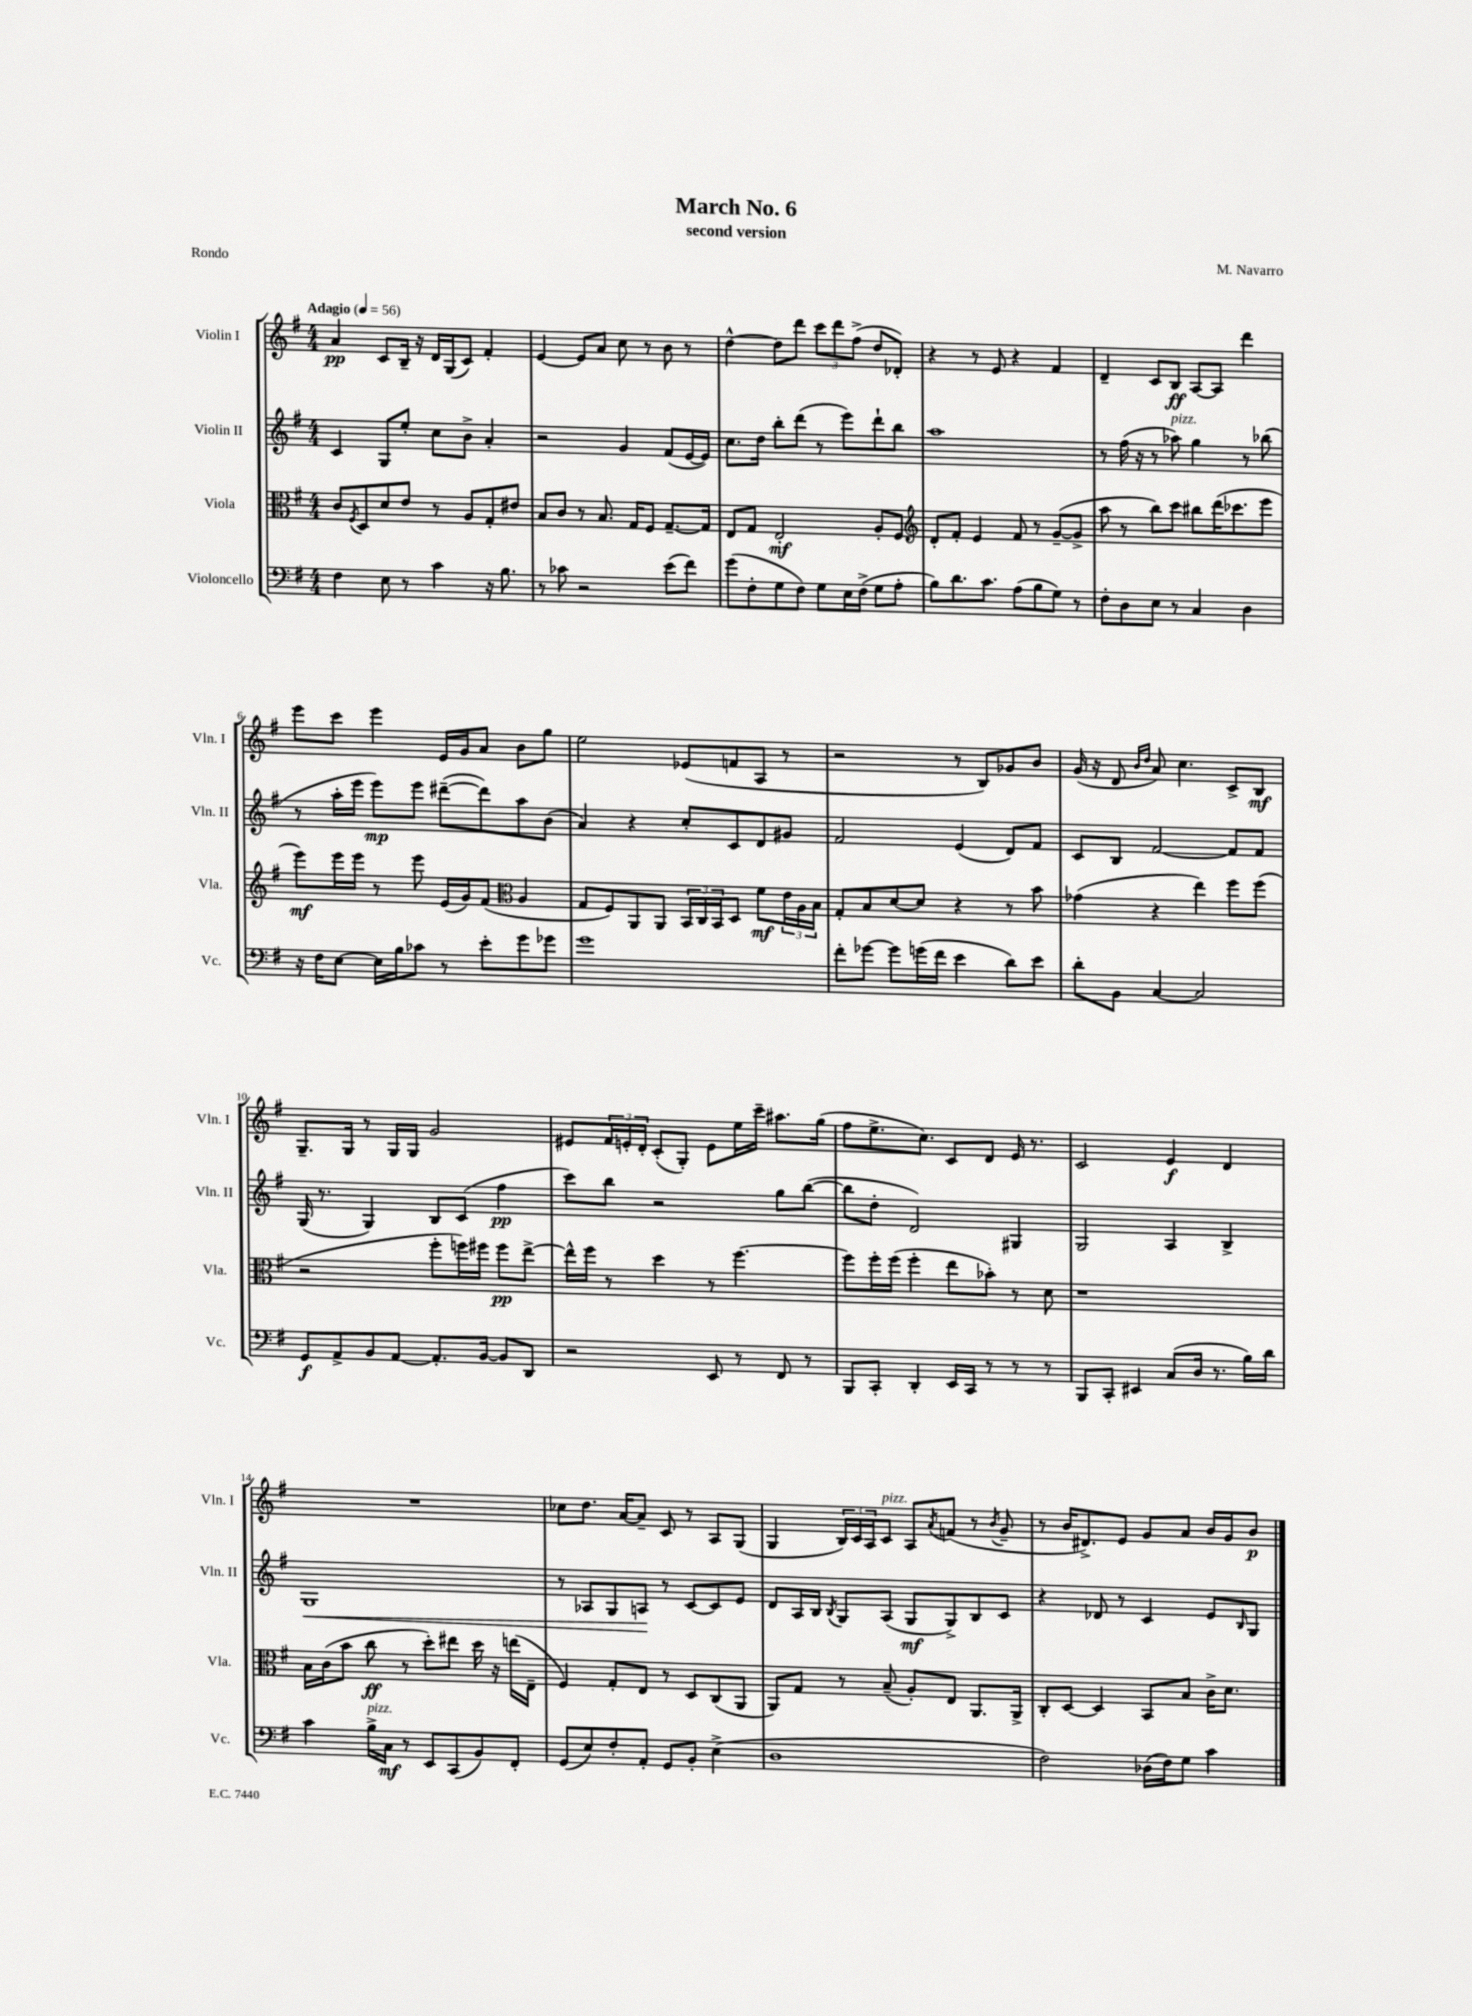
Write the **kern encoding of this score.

**kern	**kern	**kern	**kern
*staff4	*staff3	*staff2	*staff1
*clefF4	*clefC3	*clefG2	*clefG2
*k[f#]	*k[f#]	*k[f#]	*k[f#]
*M4/4	*M4/4	*M4/4	*M4/4
*MM56	*MM56	*MM56	*MM56
4F#	8c	4c	4a
.	8qF#	.	.
.	8D	.	.
8E	8d	8G	8c
8r	8e	8ee'	16B~
.	.	.	16r
4c	8r	8cc	16d
.	.	.	(16G
.	8A	8b^	8c)
16r	8G'	4a'	4f#'
8.B	.	.	.
.	8e#	.	.
=	=	=	=
8r	8B	2r	[4e
8c-	8c	.	.
2r	8r	.	8e]
.	8.B	.	8a
.	.	4g	8cc
.	16G	.	.
.	8F#	.	8r
(8e	[8.G~	(8f#	8b
8f#)	.	[16e	8r
.	16G]	16e])	.
=	=	=	=
(8g	8E	8.cc	[4dd^^
8F#'	8G	.	.
.	.	16dd	.
8G	2E'	8bb'	8dd]
8F#)	.	(8ddd	8ddd
8G	.	8r	12ccc
.	.	.	12ddd
16E	.	8eee)	.
.	.	.	(12ff#^
(16F#^	.	.	.
8G	8A'	8ddd`	8dd
8A'	8F#	8bb	8d-')
=	=	=	=
*	*clefG2	*	*
8B)	8d'	1aa	4r
8.d	8f#'	.	.
.	4e	.	8r
8.c	.	.	.
.	.	.	8e
(8A	8f#	.	4r
8B	8r	.	.
8G)	([8g~	.	4f#
8r	8g^]	.	.
=	=	=	=
8F#'	8aa	8r	4d~
8D	8r	(16ff#	.
.	.	16r	.
8E	8bb)	8r	8c
8r	8ccc	8aa-)	8B
4C	8bb#	4gg	[8A
.	(16ddd	.	8A]
.	8.ccc-	.	.
4D	.	8r	4ddd
.	8eee	(8bb-	.
=	=	=	=
16r	8eee)	8r	8eee
16F#	.	.	.
[8E	16eee	16aa'	8ccc
.	16eee	16eee	.
16E]	8r	8eee)	4eee
16B	.	.	.
8c-	8eee	8eee	.
8r	(16e	([8ddd#~	16e
.	16g)	.	16g
8e'	(8f#	8ddd#])	8a
*	*clefC3	*	*
8g	4A	8aa	8b
8g-	.	(8b	8gg
=	=	=	=
1g	8G	4a)	2ee
.	8F#)	.	.
.	8AA	4r	.
.	8AA	.	.
.	24BB	8cc'	(8e-
.	24C	.	.
.	24BB	.	.
.	8D	8c	8f
.	8f#	8d	8A
.	24e	8g#	8r
.	24A	.	.
.	24B	.	.
=	=	=	=
8f#'	8G'	2f#	2r
[8g-	8B	.	.
8g-]	[8d	.	.
(16g	8d]	.	.
16f#	.	.	.
4e	4r	(4e	8r
.	.	.	8B)
8d)	8r	8d)	8g-
8e	8b	8f#	8b
=	=	=	=
8d'	(4g-	8c	(16g
.	.	.	16r
8BB	.	8B	8d
.	.	.	16qqb
.	.	.	16qqdd
[4C	4r	[2f#	8a)
.	.	.	4.cc
2C]	4ee)	.	.
.	8ff#	8f#]	8c^
.	(8ff#	8f#	8B
=	=	=	=
8GG	2r	(16G	8.G~
.	.	8.r	.
8AA^	.	.	.
.	.	.	16G
8BB	.	4G)	8r
[8AA	.	.	16G
.	.	.	16G
8.AA']	8ff#'	8B	2g
.	16ff)	(8c	.
[16BB	16ff#	.	.
8BB]	8ff#	4ff#	.
8DD	[8ee^	.	.
=	=	=	=
2r	16ee^^]	8ccc)	8e#
.	16ff#	.	.
.	8r	8bb	24f#
.	.	.	24e'
.	.	.	24d'
.	4dd	2r	(8c'
.	.	.	8G')
8EE	8r	.	8e
8r	[4.ff#	.	16ee
.	.	.	16ccc~
8FF#	.	8gg	8.aa#
8r	.	([8bb	.
.	.	.	(16gg
=	=	=	=
8BBB	8ff#]	8bb]	8ff#
8CC'	16ff#'	8dd'	8.ee^
.	(16ff#	.	.
4DD'	4ff#'	2d)	.
.	.	.	8.cc)
16EE	8ee	.	8c
16CC	.	.	.
8r	8b-')	.	8d
8r	8r	4G#	16e
.	.	.	8.r
8r	8d	.	.
=	=	=	=
8BBB	1r	2G	2c
8CC'	.	.	.
4EE#	.	.	.
(8C	.	4A	4e
16D	.	.	.
8.r	.	.	.
.	.	4B^	4d
16B)	.	.	.
16d	.	.	.
=	=	=	=
4c	16B	1G	1r
.	(16c	.	.
.	8b	.	.
16B^	8cc	.	.
16C	.	.	.
8r	8r	.	.
8EE	8dd')	.	.
(8CC	8ee#	.	.
8BB)	16dd	.	.
.	16r	.	.
8FF#'	(16ee	.	.
.	16E~	.	.
=	=	=	=
(8GG	4F#)	8r	8cc-
8E)	.	8A-	8.dd
8F#'	8G'	8G	.
.	.	.	[16a
8AA'	8E	8A	8a~]
8GG	8r	8r	8c
8BB'	8D	[8c	8r
(4E^	(8C	8c]	8A
.	8AA	8e	(8G
=	=	=	=
1D	8AA)	8d	4G
.	8G	16A	.
.	.	16B	.
.	.	8qB	.
.	8r	8G	24B)
.	.	.	24c
.	.	.	24A
.	(8B~	(8A	8c
.	8A')	8G	8A
.	.	.	8qa
.	8E	8G^)	(8f
.	8.AA	8B	8r
.	.	.	8qb
.	.	8c	8g~
.	16AA^	.	.
=	=	=	=
2F#)	8C'	4r	8r
.	[8D	.	16b
.	.	.	8.d#^)
.	4D]	8d-	.
.	.	8r	8e
(16D-	8BB	4c	8g
16F#)	.	.	.
8G	8B	.	8a
4c	16c^	8e	16b
.	8.d	.	16g
.	.	16qqB	.
.	.	8G	8b
==	==	==	==
*-	*-	*-	*-
